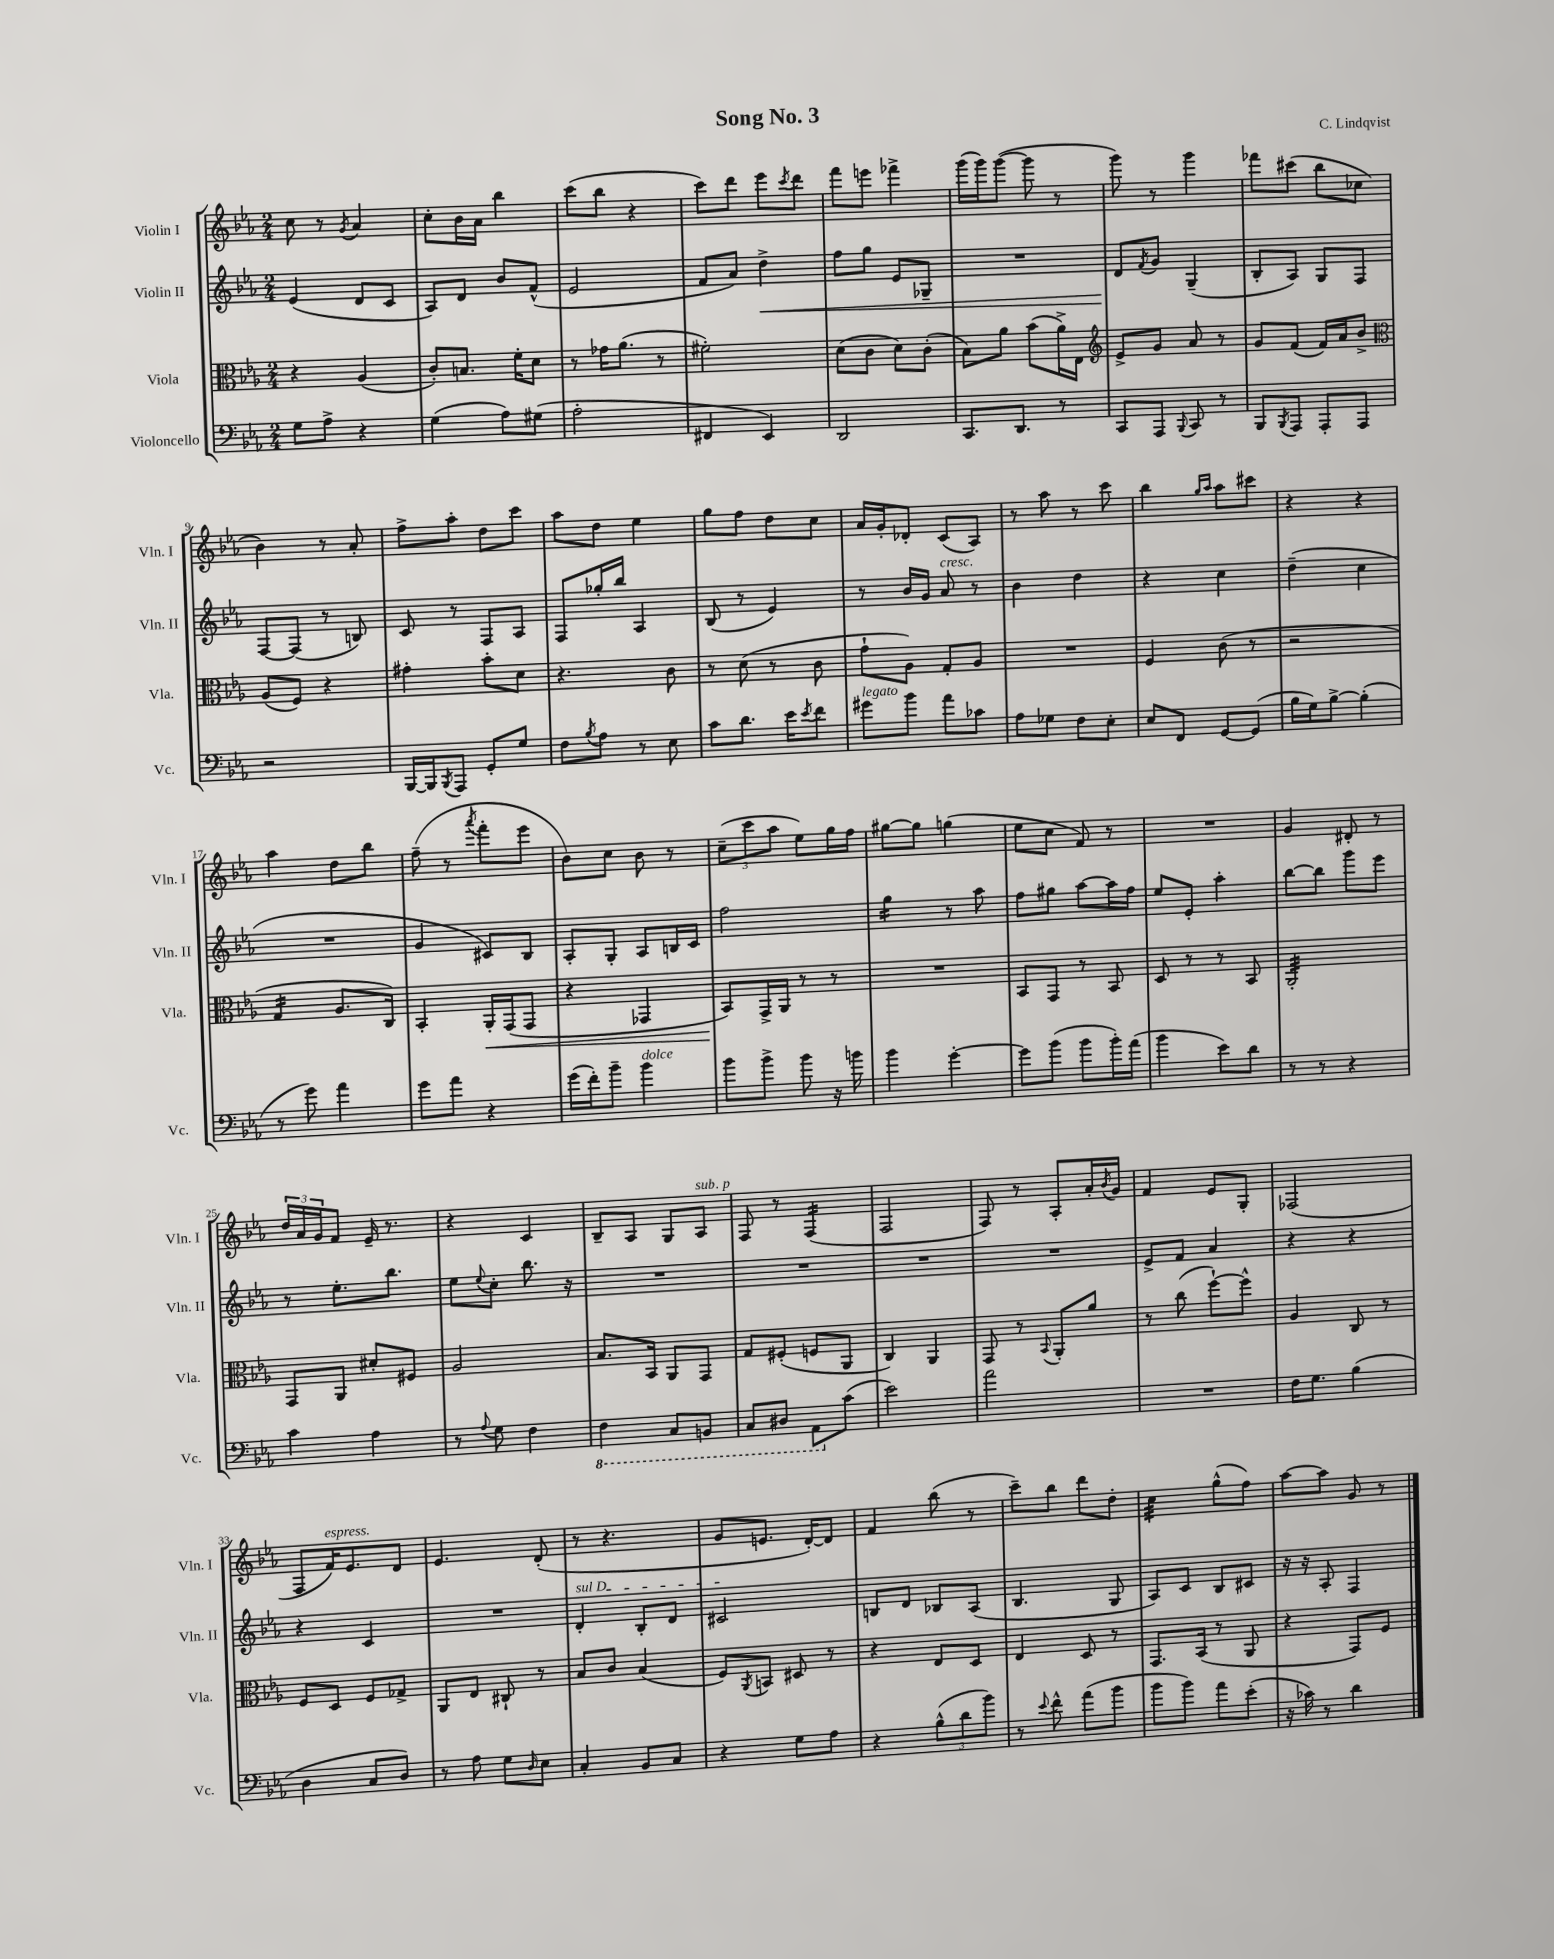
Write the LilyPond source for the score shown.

\header { title = "Song No. 3" composer = "C. Lindqvist" }
<<
\new StaffGroup <<
\new Staff = "s0" \with { instrumentName = "Violin I" shortInstrumentName = "Vln. I" } {
    \clef treble \key ees \major \numericTimeSignature \time 2/4
    c''8 r8 \acciaccatura { g'8 } aes'4 |
    c''8-. bes'16 aes'16 bes''4 |
    c'''8( bes''8 r4 |
    c'''8) d'''8 ees'''8 \acciaccatura { c'''8 } d'''8 |
    f'''8 e'''8 fes'''4-> |
    g'''16( g'''16) g'''8~( g'''8 r8 |
    g'''8) r8 g'''4 |
    fes'''8 cis'''8( bes''8 ces''8 |
    bes'4) r8 aes'8-. |
    f''8-> aes''8-. d''8 c'''8 |
    aes''8 d''8 ees''4 |
    g''8 f''8 d''8 c''8 |
    aes'16 g'16-. des'8-. c'8( aes8) |
    r8 aes''8 r8 c'''8 |
    bes''4 \grace { g''16 aes''16 } aes''8 cis'''8 |
    r4 r4 |
    aes''4 d''8 bes''8 |
    f''8--( r8 \acciaccatura { aes'''8 } f'''8-. ees'''8 |
    bes'8) c''8 bes'8 r8 |
    \tuplet 3/2 { c''8--( c'''8 aes''8 } ees''8) g''16 f''16 |
    gis''8~ gis''8 g''4( |
    ees''8 c''8 f'8) r8 |
    R2 |
    g'4 dis'8-. r8 |
    \tuplet 3/2 { d''16 aes'16 g'16 } f'8 ees'16-- r8. |
    r4 c'4 |
    bes8-- aes8 g8 aes8^\markup { \italic "sub. p" } |
    f8 r8 f4:16( |
    f2 |
    f8) r8 aes8-. aes'16-. \acciaccatura { bes'8 } g'16 |
    f'4 ees'8 g8-. |
    fes2( |
    f8 f'16^\markup { \italic "espress." }) ees'8. d'8 |
    ees'4. d'8-.( |
    r8 r4. |
    g'8 e'8. d'16~-.) d'8 |
    f'4 bes''8( r8 |
    c'''8--) bes''8 d'''8 d''8-. |
    c''4:32 g''8-^( f''8) |
    aes''8~ aes''8 g'8 r8 \bar "|." |
}
\new Staff = "s1" \with { instrumentName = "Violin II" shortInstrumentName = "Vln. II" } {
    \clef treble \key ees \major \numericTimeSignature \time 2/4
    ees'4( d'8 c'8 |
    aes8) d'8 bes'8 f'8-^( |
    ees'2 |
    f'8 aes'8) d''4->\< |
    f''8 g''8 ees'8 ges8-- |
    R2 |
    d'8\! \acciaccatura { f'8 } g'8 g4--( |
    bes8-. aes8) g8 f8 |
    f8~ f8( r8 b8) |
    c'8 r8 f8 aes8 |
    f8 ges''16-. bes''16 aes4 |
    bes8( r8 ees'4) |
    r8 bes'16 g'16 aes'8^\markup { \italic "cresc." } r8 |
    bes'4 d''4 |
    r4 c''4 |
    d''4--( c''4 |
    R2 |
    g'4 cis'8) bes8 |
    aes8-. g8-. aes8 b16 c'16 |
    f''2 |
    g''4:16 r8 aes''8 |
    f''8 gis''8 aes''8~ aes''16 f''16 |
    ees''8 ees'8-. aes''4-. |
    bes''8~ bes''8 g'''8 ees'''8 |
    r8 ees''8.-. bes''8. |
    ees''8 \appoggiatura { ees''8 } c''8-. bes''8. r16 |
    R2 |
    R2 |
    R2 |
    R2 |
    ees'8-> f'8 aes'4 |
    r4 r4 |
    r4 c'4 |
    R2 |
    \once \override TextSpanner.bound-details.left.text = \markup { \italic "sul D" } d'4-.\startTextSpan bes8-. d'8 |
    cis'2\stopTextSpan |
    b8 d'8 bes8 aes8( |
    bes4. g8 |
    aes8) c'8 bes8 cis'8 |
    r16 r16 aes8-. f4 \bar "|." |
}
\new Staff = "s2" \with { instrumentName = "Viola" shortInstrumentName = "Vla." } {
    \clef alto \key ees \major \numericTimeSignature \time 2/4
    r4 aes4( |
    c'8-.) b8. f'16-. d'8 |
    r8 ges'16 aes'8.( r8 |
    fis'2-.) |
    d'8( c'8 d'8) c'8-.( |
    bes8) aes'8 bes'8( aes'16->) ees16 |
    \clef treble ees'8-> g'8 aes'8 r8 |
    g'8 f'8( f'16) aes'16 bes'8-> |
    \clef alto aes8( f8) r4 |
    gis'4-. bes'8-. d'8 |
    r4. c'8 |
    r8 d'8( r8 c'8 |
    g'8-! aes8) g8-. aes8 |
    R2 |
    f4 c'8( r8 |
    r2 |
    g4:16 aes8. c16) |
    bes,4-. aes,16-.\< g,16( g,8 |
    r4 ges,4 |
    bes,8\!) g,16-> aes,16 r8 r8 |
    R2 |
    bes,8 g,8 r8 bes,8 |
    d8 r8 r8 bes,8 |
    aes,2:32-. |
    g,8 aes,8 dis'8-. fis8 |
    aes2 |
    bes8. bes,16 aes,8 g,8 |
    g8 fis8-.( f8 aes,8 |
    c4) aes,4 |
    g,8 r8 \appoggiatura { bes,8 } aes,8-. aes'8 |
    r8 c''8( f''8~-!) f''8-^ |
    aes4 c8 r8 |
    f8 d8 f8 ges8-> |
    aes,8 ees8 cis8-! r8 |
    bes8 c'8 bes4( |
    f8) \acciaccatura { aes,8 } b,8 dis8 r8 |
    r4 ees8 d8 |
    ees4 d8 r8 |
    g,8. bes,16( r8 aes,8 |
    r4 g,8) f8 \bar "|." |
}
\new Staff = "s3" \with { instrumentName = "Violoncello" shortInstrumentName = "Vc." } {
    \clef bass \key ees \major \numericTimeSignature \time 2/4
    g8 aes8-> r4 |
    g4( aes8) gis8( |
    aes2-. |
    fis,4 ees,4) |
    d,2 |
    c,8. d,8. r8 |
    c,8 aes,,8 \appoggiatura { bes,,8 } c,8 r8 |
    bes,,8 \acciaccatura { bes,,8 } aes,,8 aes,,8-. aes,,8 |
    r2 |
    bes,,16~ bes,,16 \acciaccatura { bes,,8 } aes,,8 g,8-. g8 |
    f8 \acciaccatura { bes8 } aes8 r8 ees8 |
    c'8 d'8. ees'16 \acciaccatura { ees'8 } f'8 |
    gis'8^\markup { \italic "legato" } bes'8 aes'8 ces'8 |
    aes8 ges8 f8 ees8-. |
    ees8 f,8 g,8~ g,8( |
    bes16 g16) bes8~-> bes4-.( |
    r8 g'8) aes'4 |
    g'8 aes'8 r4 |
    g'16( f'16-.) bes'8-- bes'4^\markup { \italic "dolce" } |
    bes'8 bes'8-> bes'8 r16 b'16 |
    bes'4 g'4~-. |
    g'8 bes'8( bes'8 bes'16-.) aes'16( |
    bes'4 ees'8) d'8 |
    r8 r8 r4 |
    c'4 aes4 |
    r8 \appoggiatura { aes8 } g8 f4 |
    \ottava #-1 f,4 c,8 b,,8 |
    c,8 dis,8 aes,,8 \ottava #0 c'8( |
    ees'2) |
    aes'2 |
    R2 |
    f16 g8. bes4( |
    d4 c8 d8) |
    r8 aes8 g8 \grace { d16 } ees8 |
    c4-. bes,8 c8 |
    r4 g8 aes8 |
    r4 \tuplet 3/2 { bes8-^( d'8 bes'8) } |
    r8 \appoggiatura { ees'8 } f'8-^ aes'8( bes'8 |
    bes'8 bes'8) aes'8 ees'8-.( |
    r16 ces'16) r8 d'4 \bar "|." |
}
>>
>>
